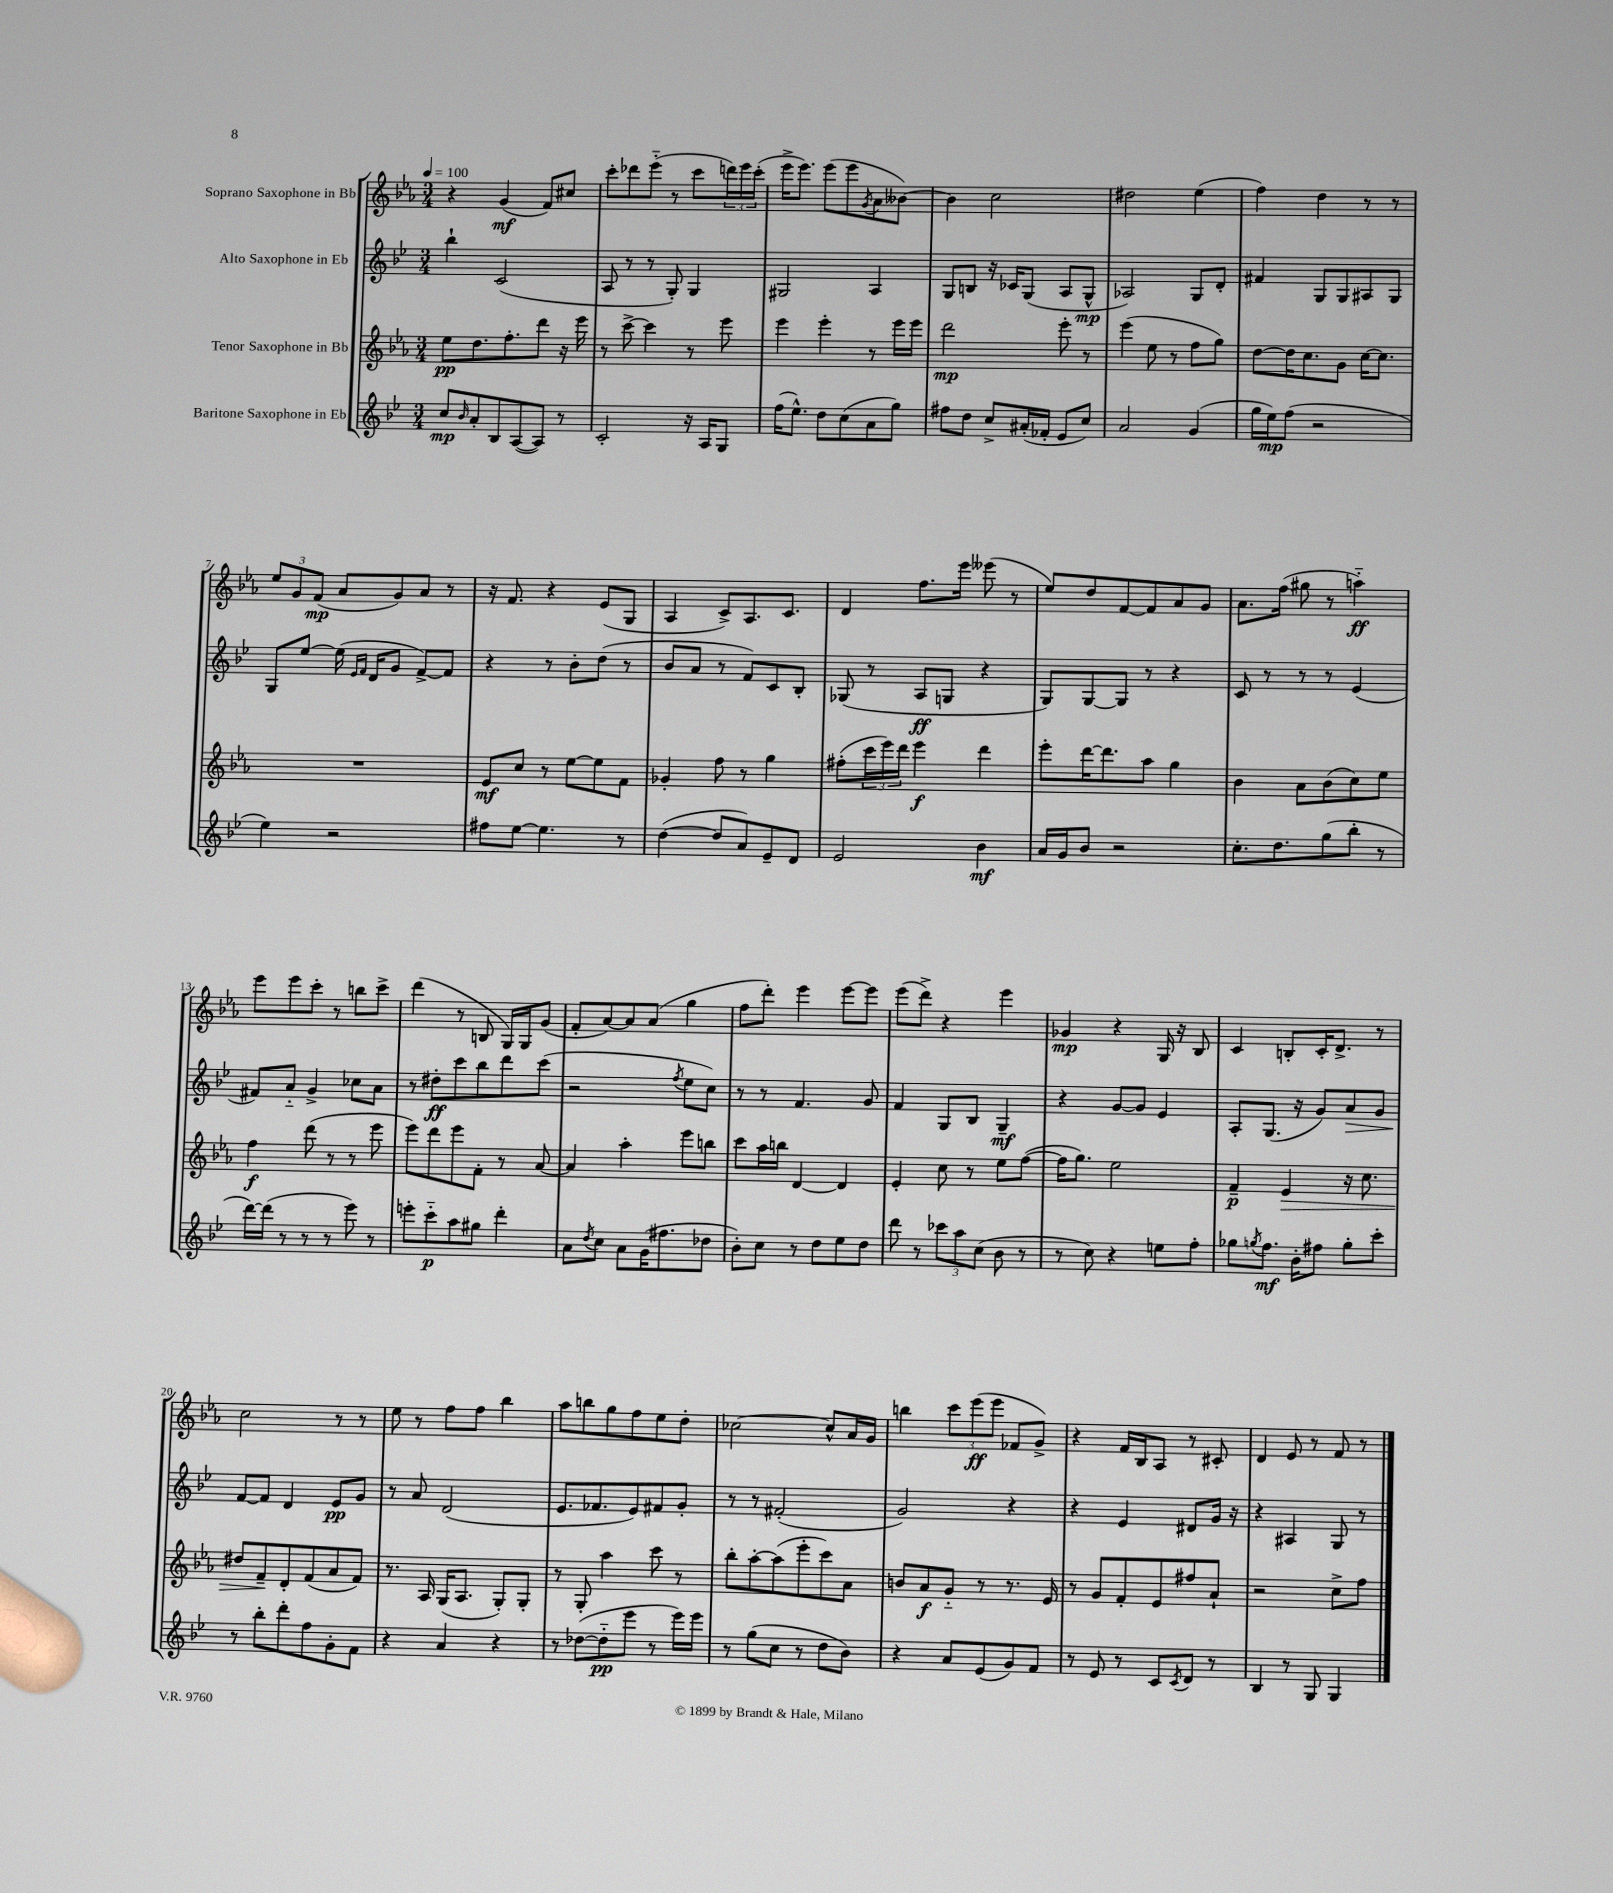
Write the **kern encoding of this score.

**kern	**kern	**kern	**kern
*staff4	*staff3	*staff2	*staff1
*clefG2	*clefG2	*clefG2	*clefG2
*k[b-e-]	*k[b-e-a-]	*k[b-e-]	*k[b-e-a-]
*M3/4	*M3/4	*M3/4	*M3/4
*MM100	*MM100	*MM100	*MM100
8cc	8ee-	4bb-`	4r
16qqb-	.	.	.
8a'	8.dd	.	.
8B-	.	(2c	(4g
.	8.ff'	.	.
([8A	.	.	.
8A])	8ddd	.	8f)
8r	16r	.	8cc#
.	16eee-	.	.
=	=	=	=
2c'	8r	8A	8ccc'
.	[8ccc^	8r	8ddd-
.	4ccc]	8r	(8eee-'~
.	.	8G')	8r
16r	8r	4G	8ccc
16A	.	.	.
8G	8eee-	.	24ddd)
.	.	.	24eee-
.	.	.	(24ccc'
=	=	=	=
(16ff	4eee-	2G#	16eee-^
8.ee-^^)	.	.	8.eee-)
8dd	4eee-'	.	(8eee-
(8cc	.	.	8eee-
.	.	.	8qg
8a	8r	4A	8a-
8gg)	16eee-	.	[8b--)
.	16eee-	.	.
=	=	=	=
8ff#	2ddd	8G	4b--]
8dd	.	8B	.
8cc^	.	16r	2cc
.	.	16c-	.
(16a#'	.	(8G	.
16f-'	.	.	.
8e-	8eee-'	8A	.
8cc)	8r	8G^^	.
=	=	=	=
2a	(4eee-	2A-)	2dd#
.	8ee-	.	.
.	8r	.	.
(4g	8ff	8G	(4ee-
.	8gg)	8d'	.
=	=	=	=
16gg	[8dd	4f#	4ff)
16ee-)	.	.	.
(8ff	16dd]	.	.
.	8.cc	.	.
2r	.	8G	4dd
.	8g	8G	.
.	[16cc	8A#	8r
.	8.cc]	.	.
.	.	8G	8r
=	=	=	=
4ee-)	2.r	8G	12ee-
.	.	.	12g
.	.	[8ee-	.
.	.	.	(12f
2r	.	(16ee-]	8a-
.	.	16qqe-	.
.	.	16qqf	.
.	.	16d	.
.	.	8g	8g)
.	.	[8f^)	8a-
.	.	8f]	8r
=	=	=	=
8ff#	8e-	4r	16r
.	.	.	8.f
[8ee-	8cc	.	.
4.ee-]	8r	8r	4r
.	[8ee-	8b-'	.
.	8ee-]	(8dd	(8e-
8r	8f	8r	8G
=	=	=	=
([4dd	4g-'	8b-	4A-
.	.	8a	.
8dd]	8ff	8r	8c^)
8a)	8r	8f)	8.A-
8e-~	4gg	8c	.
.	.	.	8.c
8d	.	8B-'	.
=	=	=	=
2e-	(8ff#'	(8G-	4d
.	24ccc	8r	.
.	24eee-)	.	.
.	24ddd	.	.
.	4eee-	8A	8.ff
.	.	8G	.
.	.	.	16eee-
4b-	4ddd	4r	(8eee--
.	.	.	8r
=	=	=	=
16a	8eee-'	8G)	8ee-)
16g	.	.	.
8b-	[16ddd	[8G	8dd
.	8.ddd]	.	.
2r	.	8G]	[8f
.	8aa-	8r	8f]
.	4gg	4r	8a-
.	.	.	8g
=	=	=	=
8.cc'	4b-	8c	8.a-
.	.	8r	.
8.dd	.	.	(16ff
.	8a-	8r	8gg#
(8gg	(8b-	8r	8r
8bb-'	8cc)	(4e-	4aa'~)
8r	8ee-	.	.
=	=	=	=
[16ddd)	4ff	8f#)	8eee-
(16ddd]	.	.	.
8r	.	8a'~	8eee-
8r	(8ddd	4g^	8ccc'
8r	8r	.	8r
8eee-)	8r	8cc-	8bb
8r	8eee-	8a	8ccc^
=	=	=	=
8eee'	8eee-)	8r	(4ddd
8ccc'~	8ddd	8dd#'	.
8aa	8eee-	8ccc	8r
8gg#	8f'	8bb-	8B
4ddd'	8r	8ddd	16G)
.	.	.	16G
.	[8a-	(8ccc	(8g
=	=	=	=
8a	4a-]	2r	8f'
8qdd	.	.	.
8cc	.	.	[8a-)
8a	4aa-'	.	8a-]
(16g	.	.	(8a-
8.ff#	.	.	.
.	.	8qff	.
.	8eee-	8ee-	4gg
8dd-	8bb	8cc)	.
=	=	=	=
8b-')	8ccc	8r	8ff
8cc	16aa-	8r	8ddd')
.	16bb	.	.
8r	[4d	4.f	4eee-
8dd	.	.	.
8ee-	4d]	.	[8eee-
8dd	.	8g	8eee-]
=	=	=	=
8ddd	4e-'	4f	(8eee-
8r	.	.	8ddd^)
12ccc-	8cc	8G	4r
12aa	.	.	.
.	8r	8B-	.
(12cc	.	.	.
8b-	8ee-	4G~	4eee-
8r	([8ff	.	.
=	=	=	=
8r	16ff]	4r	4g-
.	8.gg)	.	.
8cc)	.	.	.
4r	2ee-	[8g	4r
.	.	8g]	.
8ee	.	4e-	16G
.	.	.	16r
8ff'	.	.	8B-
=	=	=	=
8gg-	4f~	8A'	4c
8qgg	.	.	.
8.ff	.	(8.G	.
.	4e-	.	8B'
16b-'	.	16r	.
8ff#	.	8g)	16c'
.	.	.	8.d^
8gg'	16r	8a	.
.	8.cc	.	.
8ccc'	.	8g	8r
=	=	=	=
8r	8dd#	[8f	2cc
8bb-'	8f~	8f]	.
8ddd'	8d'	4d	.
8ff	(8f	.	.
8g'	8a-	8e-	8r
8f	8f)	8g	8r
=	=	=	=
4r	8.r	8r	8ee-
.	.	8a	8r
.	16A-	.	.
4a	(16G	(2d	8ff
.	8.A-	.	.
.	.	.	8ff
4r	8G')	.	4bb-
.	8G'	.	.
=	=	=	=
8r	8r	8.e-	8aa-
([8dd-	8G'	.	8bb
.	.	8.f-	.
8dd-'~]	4aa-	.	8gg
8eee-	.	8e-)	8ff
8r	8ccc	8f#	8ee-
16eee-)	8r	8g'	8dd'
16eee-	.	.	.
=	=	=	=
8r	8bb-'	8r	[2cc-
(8gg	[8aa-'	8r	.
8cc	(8aa-]	(2f#'	.
8r	8eee-'	.	.
8dd	8ccc)	.	8cc-^^]
8b-)	8a-	.	16a-
.	.	.	16g
=	=	=	=
4r	8b	2g)	4bb
.	8a-	.	.
8a	8g'~	.	12ccc
.	.	.	(12eee-
(8e-	8r	.	.
.	.	.	12eee-
8g)	8.r	4r	8f-
8f	.	.	8g^)
.	16e-	.	.
=	=	=	=
8r	8r	4r	4r
8e-	8g	.	.
8r	8f'	4e-	16f
.	.	.	16B-
8c	8e-	.	8A-
8qc	.	.	.
8d	8ff#	8d#	8r
8r	8a-`	16g	8c#'
.	.	16r	.
=	=	=	=
4B-	2r	4r	4d
8r	.	4A#	8e-
8G	.	.	8r
4G	8cc^	8G	8f
.	8ff	8r	8r
==	==	==	==
*-	*-	*-	*-
